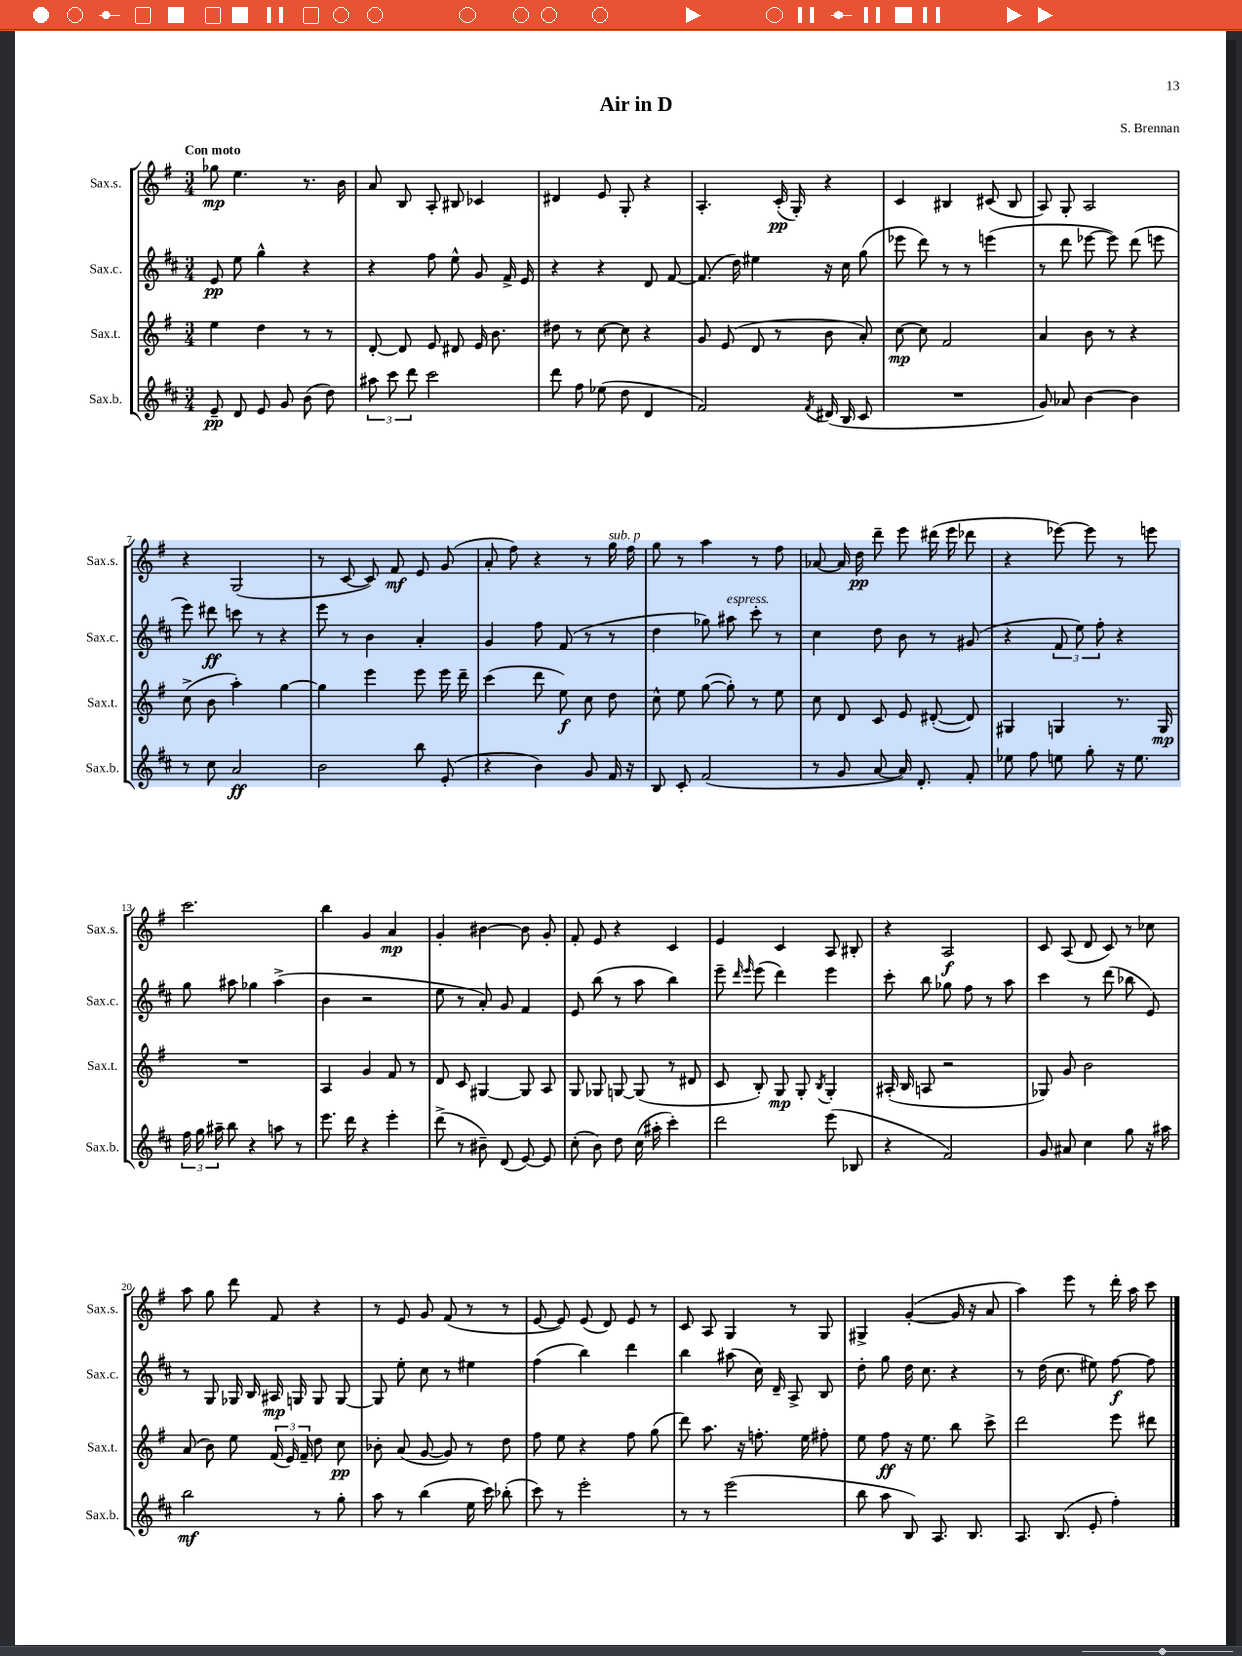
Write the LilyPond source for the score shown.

\header { title = "Air in D" composer = "S. Brennan" }
<<
\new StaffGroup <<
\new Staff = "s0" \with { instrumentName = "Sax.s." shortInstrumentName = "Sax.s." } {
    \clef treble \key g \major \numericTimeSignature \time 3/4 \tempo "Con moto"
    \autoBeamOff ges''8\mp e''4. r8. b'16 |
    a'8 b8 a8-. bis8 ces'4 |
    dis'4 e'8 g8-. r4 |
    a4.-. c'16-.\pp( g16-.) r4 |
    c'4 bis4 cis'8( bis8 |
    a8) g8-. a2 |
    r4 g2( |
    r8 c'8~ c'8) fis'8\mf e'8 g'8( |
    a'8-. fis''8) r4 r8 g''16^\markup { \italic "sub. p" } fis''16 |
    g''8 r8 a''4 r8 fis''8 |
    aes'8~ aes'16 d''16\pp d'''8-- e'''8 dis'''16( e'''16 des'''8 |
    r4 ees'''8~) ees'''8 r8 e'''8 |
    c'''2. |
    b''4 g'4 a'4\mp |
    g'4-. bis'4~ bis'8 g'8-. |
    fis'8-. e'8 r4 c'4 |
    e'4 c'4 a8 bis8-. |
    r4 a2\f |
    c'8 a8( d'8 c'8) r8 ces''8 |
    a''8 g''8 d'''8 fis'8 r4 |
    r8 e'8 g'8 fis'8( r8 r8 |
    e'8~ e'8) e'8( d'8) e'8 r8 |
    c'8 a8 g4 r8 g8 |
    gis4-> g'4~-.( g'16 r16 a'8 |
    a''4) e'''8 r8 d'''16-. a''16 c'''8 \bar "|." |
}
\new Staff = "s1" \with { instrumentName = "Sax.c." shortInstrumentName = "Sax.c." } {
    \clef treble \key d \major \numericTimeSignature \time 3/4
    \autoBeamOff e'8\pp e''8 g''4-^ r4 |
    r4 fis''8 e''8-^ g'8 fis'16-> e'16 |
    r4 r4 d'8 fis'8~ |
    fis'8.( d''16) eis''4 r16 cis''16 g''8( |
    ees'''8 d'''8) r8 r8 e'''4( |
    r8 d'''8 ees'''8~ ees'''8) d'''8( e'''8 |
    e'''8) dis'''8\ff c'''8 r8 r4 |
    e'''8 r8 b'4 a'4-. |
    g'4 fis''8 fis'8( r8 r8 |
    d''4 ges''8) ais''8^\markup { \italic "espress." } cis'''8-. r8 |
    cis''4 d''8 b'8 r8 gis'8( |
    r4 \tuplet 3/2 { fis'8 e''8) fis''8-. } r4 |
    g''8 ais''8 ges''4 ais''4->( |
    b'4 r2 |
    e''8 r8 a'8-.) g'8 fis'4 |
    e'8 b''8( r8 a''8 b''4) |
    e'''8-- \grace { d'''16 e'''16 } e'''8( d'''4) e'''4 |
    cis'''8-. b''8 ges''8 fis''8 r8 a''8 |
    cis'''4 r8 d'''8( bes''8 e'8) |
    r8 g8 ges16 b16 ais16\mp g16 g8 g8~ |
    g8 e''8-. cis''8 r8 eis''4 |
    fis''4( b''4) d'''4 |
    b''4 ais''8( cis''16) d'16-- a8-> b8 |
    d''8-. g''8 d''16 cis''8. r4 |
    r8 d''16( cis''8. eis''8) fis''8~\f fis''8 \bar "|." |
}
\new Staff = "s2" \with { instrumentName = "Sax.t." shortInstrumentName = "Sax.t." } {
    \clef treble \key g \major \numericTimeSignature \time 3/4
    \autoBeamOff e''4 d''4 r8 r8 |
    d'8~-. d'8 e'8 dis'8 e'16 b'8. |
    dis''8 r8 c''8~ c''8 r4 |
    g'8 e'8( d'8 r8 b'8 a'8-.) |
    c''8~\mp c''8 fis'2 |
    a'4 b'8 r8 r4 |
    c''8->( b'8 a''4-.) g''4~ |
    g''4 e'''4 e'''8 e'''16 d'''16-- |
    c'''4( d'''8 e''8\f) c''8 d''8 |
    c''8-^ e''8 g''8~( g''8-.) r8 e''8 |
    c''8 d'8 c'8 e'8 dis'8~-.( dis'8) |
    gis4 g4 r8. g16\mp |
    R2. |
    a4 g'4 fis'8 r8 |
    d'8 c'8 gis4~ gis8 a8 |
    g8 ges8 g8~ g8( r8 dis'8 |
    c'8 b8-.) g8\mp g8-. \acciaccatura { b8 } g4-. |
    ais16-.( b16 a8 r2 |
    ges8) g'8 b'2 |
    a'8( b'8) e''8 \tuplet 3/2 { fis'16( e'16) fis'16-- } d''8 c''8\pp |
    bes'8-. a'8( g'8~ g'8) r8 d''8 |
    fis''8 e''8 r4 fis''8 g''8( |
    d'''8) a''8. r16 f''8.-. e''16 fis''8-. |
    e''8 fis''8\ff r16 e''8. b''8 c'''8-> |
    d'''2 e'''8 dis'''8 \bar "|." |
}
\new Staff = "s3" \with { instrumentName = "Sax.b." shortInstrumentName = "Sax.b." } {
    \clef treble \key d \major \numericTimeSignature \time 3/4
    \autoBeamOff e'8--\pp d'8 e'8 g'8 b'8( d''8) |
    \tuplet 3/2 { ais''8 cis'''8 d'''8 } cis'''2 |
    d'''8 fis''8 ees''8( d''8 d'4 |
    fis'2) \acciaccatura { fis'8 } dis'16( b16 cis'8 |
    R2. |
    g'8) aes'8 b'4~ b'4 |
    r8 cis''8 a'2\ff |
    b'2 b''8 e'8-.( |
    r4 b'4) g'8 fis'16 r16 |
    b8 cis'8-. fis'2( |
    r8 g'8 a'8~ a'16) d'8.-. fis'8-. |
    ees''8 fis''8 e''8 g''8-. r16 e''8. |
    \tuplet 3/2 { fis''16 g''16 ais''16-- } b''8 r4 a''8 r8 |
    e'''8. d'''16 r4 e'''4-. |
    d'''8->( r8 bis'8--) d'8( e'8~) e'8 |
    cis''8-.( b'8) d''8 cis''16( ais''16-. cis'''4-.) |
    d'''2 e'''8( bes8 |
    r4 fis'2) |
    g'8 ais'8 cis''4 g''8 r16 ais''16 |
    b''2\mf r8 g''8-. |
    a''8 r8 b''4( e''16 cis'''16) bes''8-.( |
    cis'''8) r8 e'''2-. |
    r8 r8 e'''2( |
    b''8 a''8 b8) a8. b8. |
    a8. b8.( e'8-. fis''4-.) \bar "|." |
}
>>
>>
